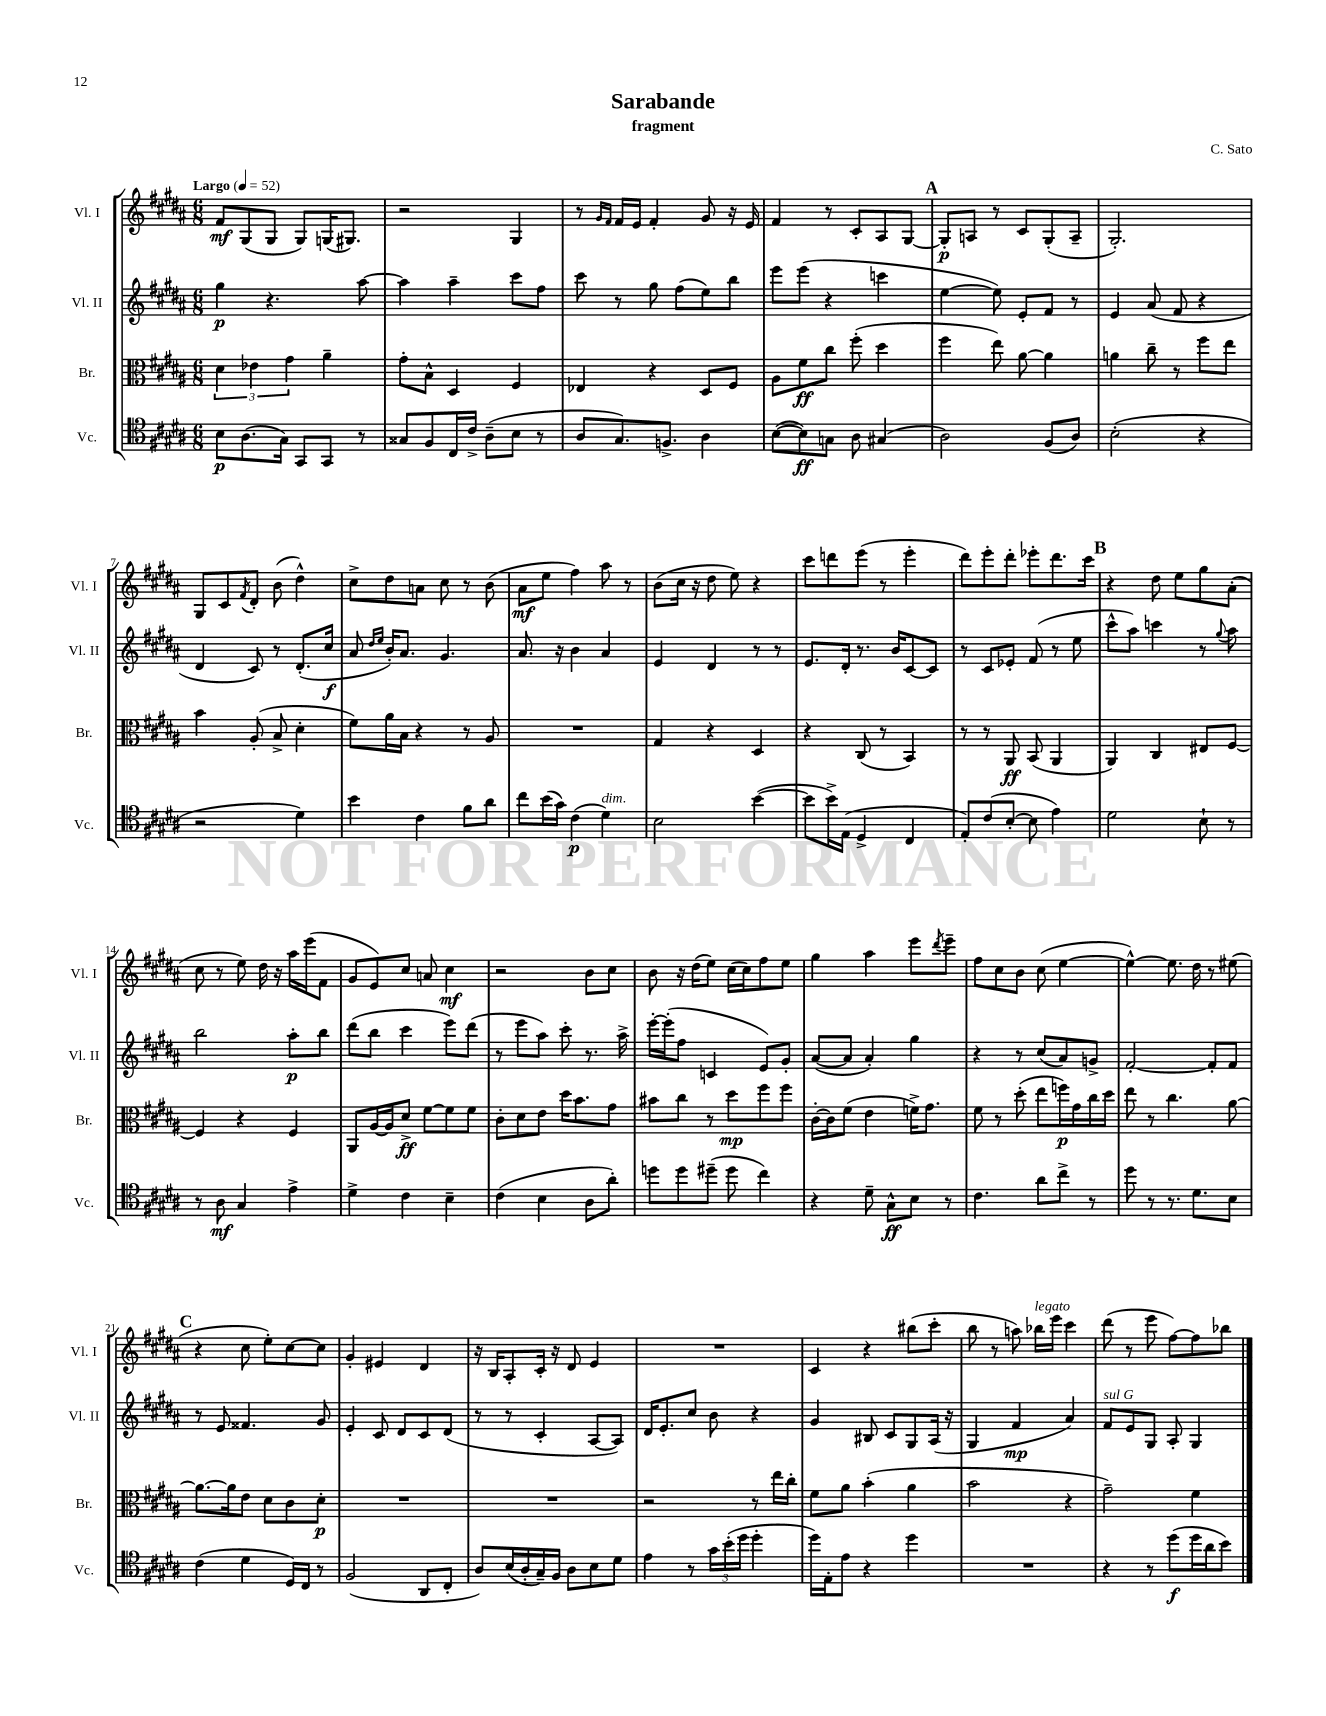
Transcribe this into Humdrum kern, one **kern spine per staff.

**kern	**kern	**kern	**kern
*staff4	*staff3	*staff2	*staff1
*clefC4	*clefC3	*clefG2	*clefG2
*k[f#c#g#d#a#]	*k[f#c#g#d#a#]	*k[f#c#g#d#a#]	*k[f#c#g#d#a#]
*M6/8	*M6/8	*M6/8	*M6/8
*MM52	*MM52	*MM52	*MM52
8B	6d#	4gg#	8f#
(8.A#	.	.	(8G#
.	6e-	.	.
.	.	4.r	8G#
16G#)	.	.	.
.	6g#	.	.
8GG#	.	.	8G#)
8GG#	4a#~	.	(16G
.	.	.	8.G#)
8r	.	[8aa#	.
=	=	=	=
8G##	8g#'	4aa#]	2r
8F#	8B^^	.	.
16C#	4D#	4aa#~	.
16c#^	.	.	.
(8A#~	.	.	.
8B	4F#	8ccc#	4G#
8r	.	8ff#	.
=	=	=	=
8A#	4E-	8ccc#	8r
.	.	.	16qqg#
.	.	.	16qqf#
8.G#)	.	8r	16f#
.	.	.	16e
.	4r	8gg#	4f#'
8.F^	.	.	.
.	.	(8ff#	.
4A#	8D#	8ee)	8g#
.	8F#	8bb	16r
.	.	.	16e
=	=	=	=
([8B	8A#	8eee	4f#
8B])	8f#	(8eee	.
8G	8cc#	4r	8r
8A#	(8ff#'	.	8c#'
(4G#	4dd#	4ccc	8A#
.	.	.	[8G#
=	=	=	=
2A#)	4ff#	[4ee	8G#']
.	.	.	8A
.	8ee)	8ee])	8r
.	[8a#	8e'	8c#
(8F#	4a#]	8f#	(8G#'
8A#)	.	8r	8A~
=	=	=	=
(2B'	4a	4e	2.G#')
.	8cc#~	(8a#	.
.	8r	8f#	.
4r	8ff#	4r	.
.	8ee	.	.
=	=	=	=
2r	4b	4d#	8G#
.	.	.	8c#
.	.	.	8qf#
.	(8A#'	8c#)	8d#'
.	8B^	8r	(8b
4d#)	4d#'	(8.d#'	4dd#^^)
.	.	16cc#	.
=	=	=	=
4b	8f#)	8a#	8cc#^
.	.	16qqdd#	.
.	.	16qqee	.
.	16a#	16b')	8dd#
.	16B	8.a#	.
4c#	4r	.	8a
.	.	4.g#	8cc#
8f#	8r	.	8r
8a#	8A#	.	(8b
=	=	=	=
8cc#	2.r	8.a#	8a#
(16b	.	.	8ee
16g#)	.	16r	.
(4c#	.	4b	4ff#)
4d#)	.	4a#	8aa#
.	.	.	8r
=	=	=	=
2B	4G#	4e	(8b
.	.	.	16cc#
.	.	.	16r
.	4r	4d#	8dd#
.	.	.	8ee)
([4b	4D#	8r	4r
.	.	8r	.
=	=	=	=
8b]	4r	8.e	8ccc#
16b^)	.	.	8ddd
(16E	.	16d#'	.
4D#^	(8C#	8.r	(8eee
.	8r	.	8r
.	.	16b	.
4C#	4BB)	[8c#	4eee'
.	.	8c#]	.
=	=	=	=
8E')	8r	8r	8ddd#)
(8c#	8r	8c#	8eee'
[8B'	8AA#	8e-'	8ddd#'
8B]	(8BB	(8f#	8eee-'
4e)	4AA#	8r	8.ddd#
.	.	8ee	.
.	.	.	16ccc#
=	=	=	=
2d#	4AA#)	8ccc#^^	4r
.	.	8aa#)	.
.	4C#	4ccc	8dd#
.	.	.	8ee
8B`	8E#	8r	8gg#
.	.	8qqgg#	.
8r	[8F#	8aa#	(8a#'
=	=	=	=
8r	4F#]	2bb	8cc#
8A#	.	.	8r
4G#	4r	.	8ee)
.	.	.	16dd#
.	.	.	16r
4e^	4F#	8aa#'	16aa#
.	.	.	(16eee
.	.	8bb	8f#
=	=	=	=
4d#^	8AA#	(8ddd#	8g#
.	[16A#	8bb	8e)
.	16A#]	.	.
4c#	8d#^	4ccc#	8cc#
.	[8f#	.	8a
4B~	8f#]	8eee)	4cc#
.	8f#	(8ddd#	.
=	=	=	=
(4c#	8c#'	8r	2r
.	8d#	8eee	.
4B	8e	8aa#)	.
.	16dd#	8ccc#'	.
.	8.b	.	.
8A#	.	8.r	8b
8a#')	8g#	.	8cc#
.	.	16aa#^	.
=	=	=	=
8dd	8b#	[16eee'	8b
.	.	(16eee']	.
8dd	8cc#	8ff#	16r
.	.	.	(16dd#
(8dd#~	8r	4c	8ee)
8dd#	8dd#	.	(16cc#
.	.	.	16cc#)
4cc#)	8ff#	8e)	8ff#
.	8ff#	8g#'	8ee
=	=	=	=
4r	[16c#'	([8a#	4gg#
.	16c#]	.	.
.	(8f#	8a#]	.
8d#~	4e	4a#')	4aa#
8G#^^	.	.	.
8B	16f^)	4gg#	8eee
.	8.g#	.	.
.	.	.	8qddd#
8r	.	.	8eee~
=	=	=	=
4.c#	8f#	4r	8ff#
.	8r	.	8cc#
.	(8dd#'	8r	8b
8a#	8ee	(8cc#	(8cc#
8cc#^	16ff)	8a#)	[4ee
.	16g#	.	.
8r	16cc#	8g^	.
.	16dd#	.	.
=	=	=	=
8dd#	8ee	[2f#'	4ee^^_)
8r	8r	.	.
8.r	4.cc#	.	8.ee]
8.d#	.	.	16dd#
.	.	8f#']	8r
8B	[8a#	8f#	(8ee#
=	=	=	=
(4c#	8.a#_	8r	4r
.	.	8e	.
.	16a#]	.	.
4d#	8e	4.f##	8cc#
.	8d#	.	8ee')
16D#)	8c#	.	[8cc#
16C#	.	.	.
8r	8d#'	8g#	8cc#]
=	=	=	=
(2F#	2.r	4e'	4g#'
.	.	8c#	4e#
.	.	8d#	.
8AA#	.	8c#	4d#
8C#'	.	(8d#	.
=	=	=	=
8A#)	2.r	8r	16r
.	.	.	16B
(16B	.	8r	8A#'
16A#'	.	.	.
16G#~)	.	4c#'	16c#'
16F#	.	.	16r
8A#	.	.	8d#
8B	.	[8A#	4e
8d#	.	8A#])	.
=	=	=	=
4e	2r	16d#	2.r
.	.	8.e'	.
8r	.	8cc#	.
24g#	.	8b	.
(24b'	.	.	.
24dd#	.	.	.
4dd#'	8r	4r	.
.	16ee	.	.
.	16cc#'	.	.
=	=	=	=
16dd#)	8f#	4g#	4c#
16E'	.	.	.
8e	8a#	.	.
4r	(4b'	8B#	4r
.	.	8c#	.
4dd#	4a#	8G#	(8bb#
.	.	(16A#	8ccc#'
.	.	16r	.
=	=	=	=
2.r	2b	4G#	8bb
.	.	.	8r
.	.	4f#	8aa)
.	.	.	16bb-
.	.	.	16eee
.	4r	4a#)	4ccc#
=	=	=	=
4r	2g#~)	8f#	(8ddd#
.	.	8e	8r
8r	.	8G#	8eee
(8dd#	.	8A#'	[8ff#)
16dd#	4f#	4G#	8ff#]
16a#	.	.	.
8b)	.	.	8bb-
==	==	==	==
*-	*-	*-	*-
